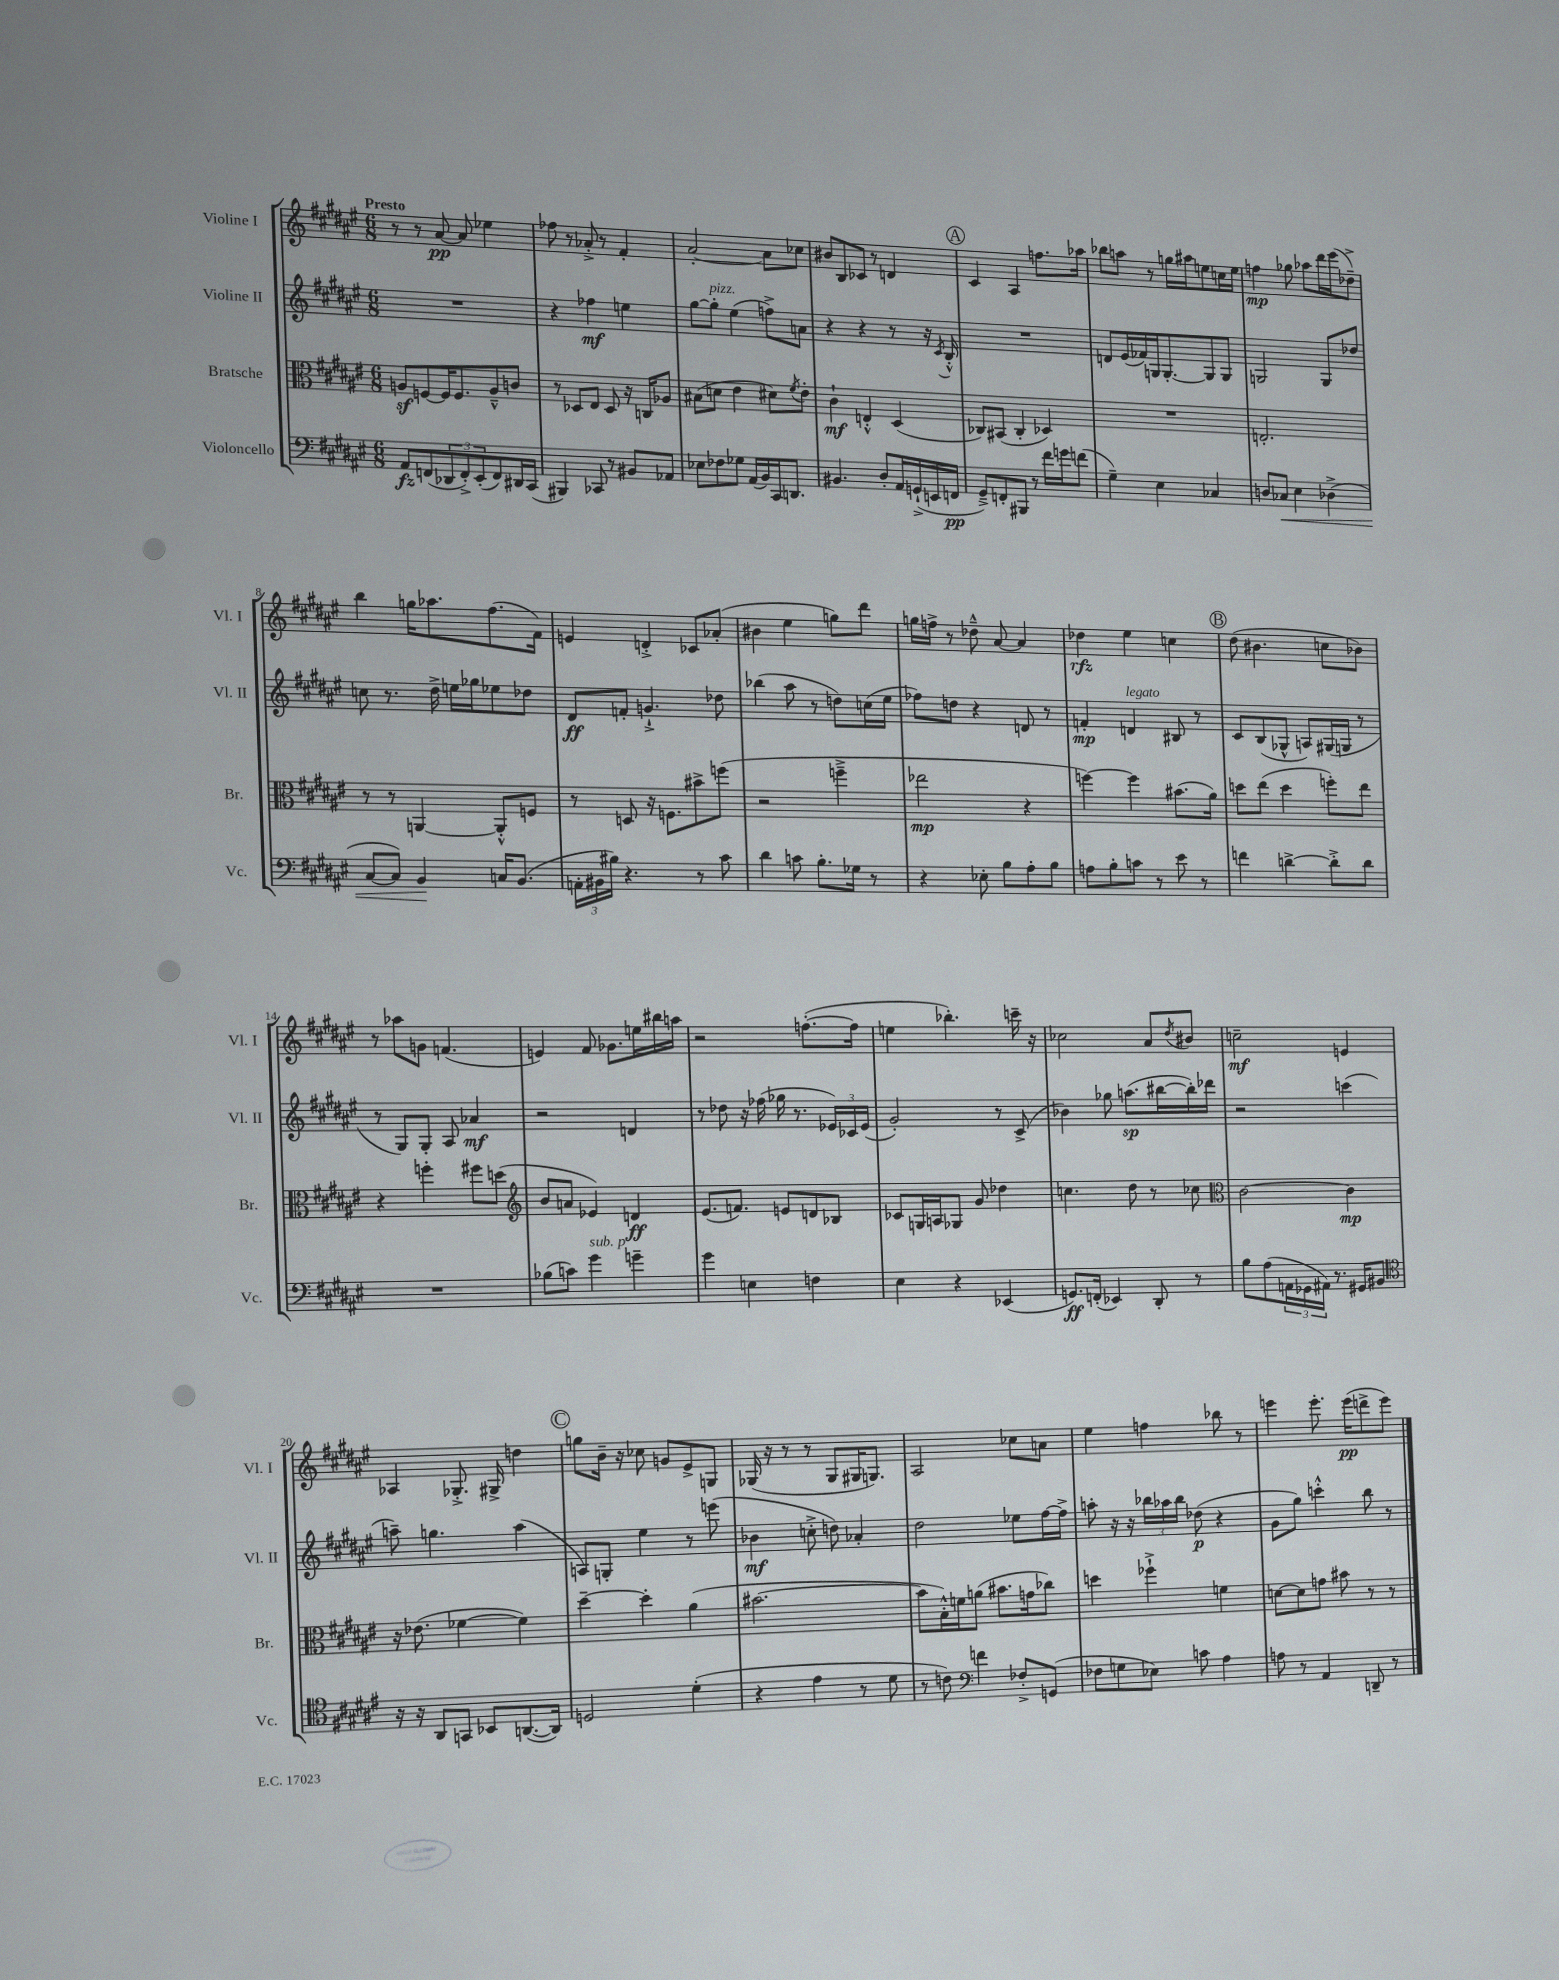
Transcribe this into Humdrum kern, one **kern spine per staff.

**kern	**kern	**kern	**kern
*staff4	*staff3	*staff2	*staff1
*clefF4	*clefC3	*clefG2	*clefG2
*k[f#c#g#d#a#e#]	*k[f#c#g#d#a#e#]	*k[f#c#g#d#a#e#]	*k[f#c#g#d#a#e#]
*M6/8	*M6/8	*M6/8	*M6/8
8AA#	8A	2.r	8r
(8FF	[8F	.	8r
12DD-	16F]	.	[8a#
.	8.F	.	.
12FF'^)	.	.	.
.	.	.	8a#]
(12EE#'	.	.	.
8FF)	8A~^^	.	4ee-
16DD#	8c	.	.
(16CC#	.	.	.
=	=	=	=
4BBB#)	8r	4r	8ff-
.	8D-	.	8r
8CC-	8E#	4ff-	8a-'^
8r	8D-	.	8r
8BB#	16r	4ee	4f#'
.	16C	.	.
8AA-	8A-	.	.
=	=	=	=
8E-	(8B#	[8gg#	[2a#'
8F-	8d	8gg#']	.
8G-	4e#	(4ee#	.
(16AA#	.	.	.
16BB)	.	.	.
16CC#	8d#)	8ff^)	8a#]
8.DD	.	.	.
.	8qf#	.	.
.	8e#'	8a	8cc-
=	=	=	=
4.BB#	4c#`	4r	8b#
.	.	.	8B
.	4E'^^	4r	8c-
8D#'	.	.	8r
16AA#	(4D#	8r	4d
(16GG`^	.	.	.
16EE	.	16r	.
.	.	8qc#	.
16FF	.	16B'^^	.
=	=	=	=
8GG#~^)	8C-)	2.r	4c#
8FF'	(8BB#	.	.
8BBB#	4C-'	.	4A#
8r	.	.	.
16f#	4D-)	.	8.ff
16g	.	.	.
(8f	.	.	.
.	.	.	16aa-
=	=	=	=
4G#~)	2.r	8d	8bb-
.	.	(16e#	8aa
.	.	16f-)	.
4E#	.	16G	8r
.	.	[8.G'	.
.	.	.	16gg
.	.	.	16aa#
4C-	.	8G]	8ee
.	.	8G	16cc
.	.	.	16ee
=	=	=	=
8D	2.E'	2G	4ff
8C-	.	.	.
4E#	.	.	8gg-
.	.	.	8aa-
(4D-^	.	8G	16ddd#
.	.	.	(16eee#
.	.	8dd-	8dd-~^)
=	=	=	=
[8C#	8r	8cc	4bb
8C#])	8r	8.r	.
4BB	[4AA	.	16gg
.	.	16dd#^	8.aa-
.	.	16ee	.
.	.	16gg-	.
16C	8AA'^^]	8ee-	(8.ff#
(8.BB	.	.	.
.	8F	8dd-	.
.	.	.	16f#)
=	=	=	=
24AA'	8r	8d#	4e
24BB#	.	.	.
24B#)	.	.	.
4.r	8D	8f'	.
.	16r	4.g`^	4d'^
.	8.F	.	.
8r	8b#^	.	8c-
8c#	(8ff	8dd-	(8a-'
=	=	=	=
4d#	2r	(4bb-	4b#
8c	.	8aa#	4ee#
8.B'	.	8r	.
.	4ff~^	8dd)	8gg)
16G-	.	.	.
8r	.	(16cc	8ddd#
.	.	16ee#	.
=	=	=	=
4r	2ee-	8ff-)	16gg
.	.	.	16ff^
.	.	8dd	8r
8E-'	.	4r	8dd-~^^
8B	.	.	[8a#
8A#'	4r	8d	4a#]
8B	.	8r	.
=	=	=	=
8A	[4ff)	4f'	4dd-
8B'	.	.	.
8c	4ff]	4d	4ee#
8r	.	.	.
8e#	(8.b#	8B#	4cc
8r	.	8r	.
.	16a#)	.	.
=	=	=	=
4f	8dd	8c#	(8dd#
.	(8ee#	(8B	4.b#
[4d^	4dd	8G-^^	.
.	.	8A)	.
8d'^]	8ff')	(16G#	8cc
.	.	16G	.
8d	8ee#	8r	8b-)
=	=	=	=
2.r	4r	8r	8r
.	.	8G#)	8aa-
.	4ff'	8G#'	8g
.	.	8A#	(4.f
.	8ff#	4a-	.
.	(8dd	.	.
=	=	=	=
*	*clefG2	*	*
(8B-	8b	2r	4e)
8c)	8a	.	.
4g#	4e-)	.	8f#
.	.	.	8.g-
4g~	4d	4d	.
.	.	.	16ee
.	.	.	16bb#
.	.	.	16aa
=	=	=	=
4g#	(8.e#	8r	2r
.	.	8dd-	.
.	8.f)	.	.
4E	.	16r	.
.	.	(16ff-	.
.	8e	16gg-	.
.	.	8.r	.
4F	8d	.	([8.ff'
.	8B-	24e-)	.
.	.	24c-	.
.	.	.	16ff]
.	.	(24e-	.
=	=	=	=
4E#	8c-	2g#')	4ee
.	16G	.	.
.	16A	.	.
4r	8G-	.	4.bb-')
.	8g#	.	.
(4EE-	4dd-	8r	.
.	.	(8c#^	16ccc~
.	.	.	16r
=	=	=	=
8.GG)	4.cc	4b-)	2cc-
(16FF'	.	.	.
4EE-)	.	8gg-	.
.	8dd#	(8.aa	.
8DD#'	8r	.	8a#
.	.	[16bb#	.
.	.	.	8qdd#
8r	8cc-	16bb#'])	8b#
.	.	16ddd-	.
=	=	=	=
*	*clefC3	*	*
8B	[2c#	2r	2cc~
(8A#	.	.	.
24AA	.	.	.
24GG-	.	.	.
24AA#)	.	.	.
8.r	.	.	.
.	4c#]	(4ccc	4e
16GG#	.	.	.
8BB#	.	.	.
=	=	=	=
*clefC4	*	*	*
16r	16r	8aa~)	4A-
16r	(8.e-	.	.
8AA#	.	4.gg	.
8GG	[4f-	.	8.G-'^
8BB-	.	.	.
.	.	.	16G#^
([8.AA	4f-])	(4aa	4dd
16AA])	.	.	.
=	=	=	=
2D	[4dd#~	8A)	8gg
.	.	8G'	16b~
.	.	.	16r
.	4dd#']	4ee#	8cc-
.	.	.	8g
(4d#'	(4a#	8r	8e#^
.	.	(8eee	8G
=	=	=	=
4r	[2.b#	4b-	(16G-
.	.	.	16r
.	.	.	8r
4e#	.	8cc'^	8r
.	.	8dd)	8G-
8r	.	4a-'	16G#
.	.	.	8.G)
8d#	.	.	.
=	=	=	=
8r	8b#]	2dd#	2A#
8c)	16B'^^)	.	.
.	16f	.	.
*clefF4	*	*	*
4f	(8a	.	.
.	8.b#	.	.
8F-'^	.	8ee-	8cc-
.	16g	.	.
(8GG	8cc-)	[16ff#	8a
.	.	16ff#^]	.
=	=	=	=
8F-	4dd	8aa'	4ee#
8G	.	16r	.
.	.	16r	.
8E-)	4ff-`^	24bb-	4ff
.	.	24aa-	.
.	.	24bb-	.
8c	.	(8dd-	.
4A#	4f	4r	8bb-
.	.	.	8r
=	=	=	=
8A	[8d	8g#	4eee
8r	8d]	8gg#)	.
4AA#	8g	4ccc'^^	8.eee'
.	8b#	.	.
.	.	.	(16eee
8DD~	8r	8bb	8ddd^
8r	8r	8r	8eee)
==	==	==	==
*-	*-	*-	*-
